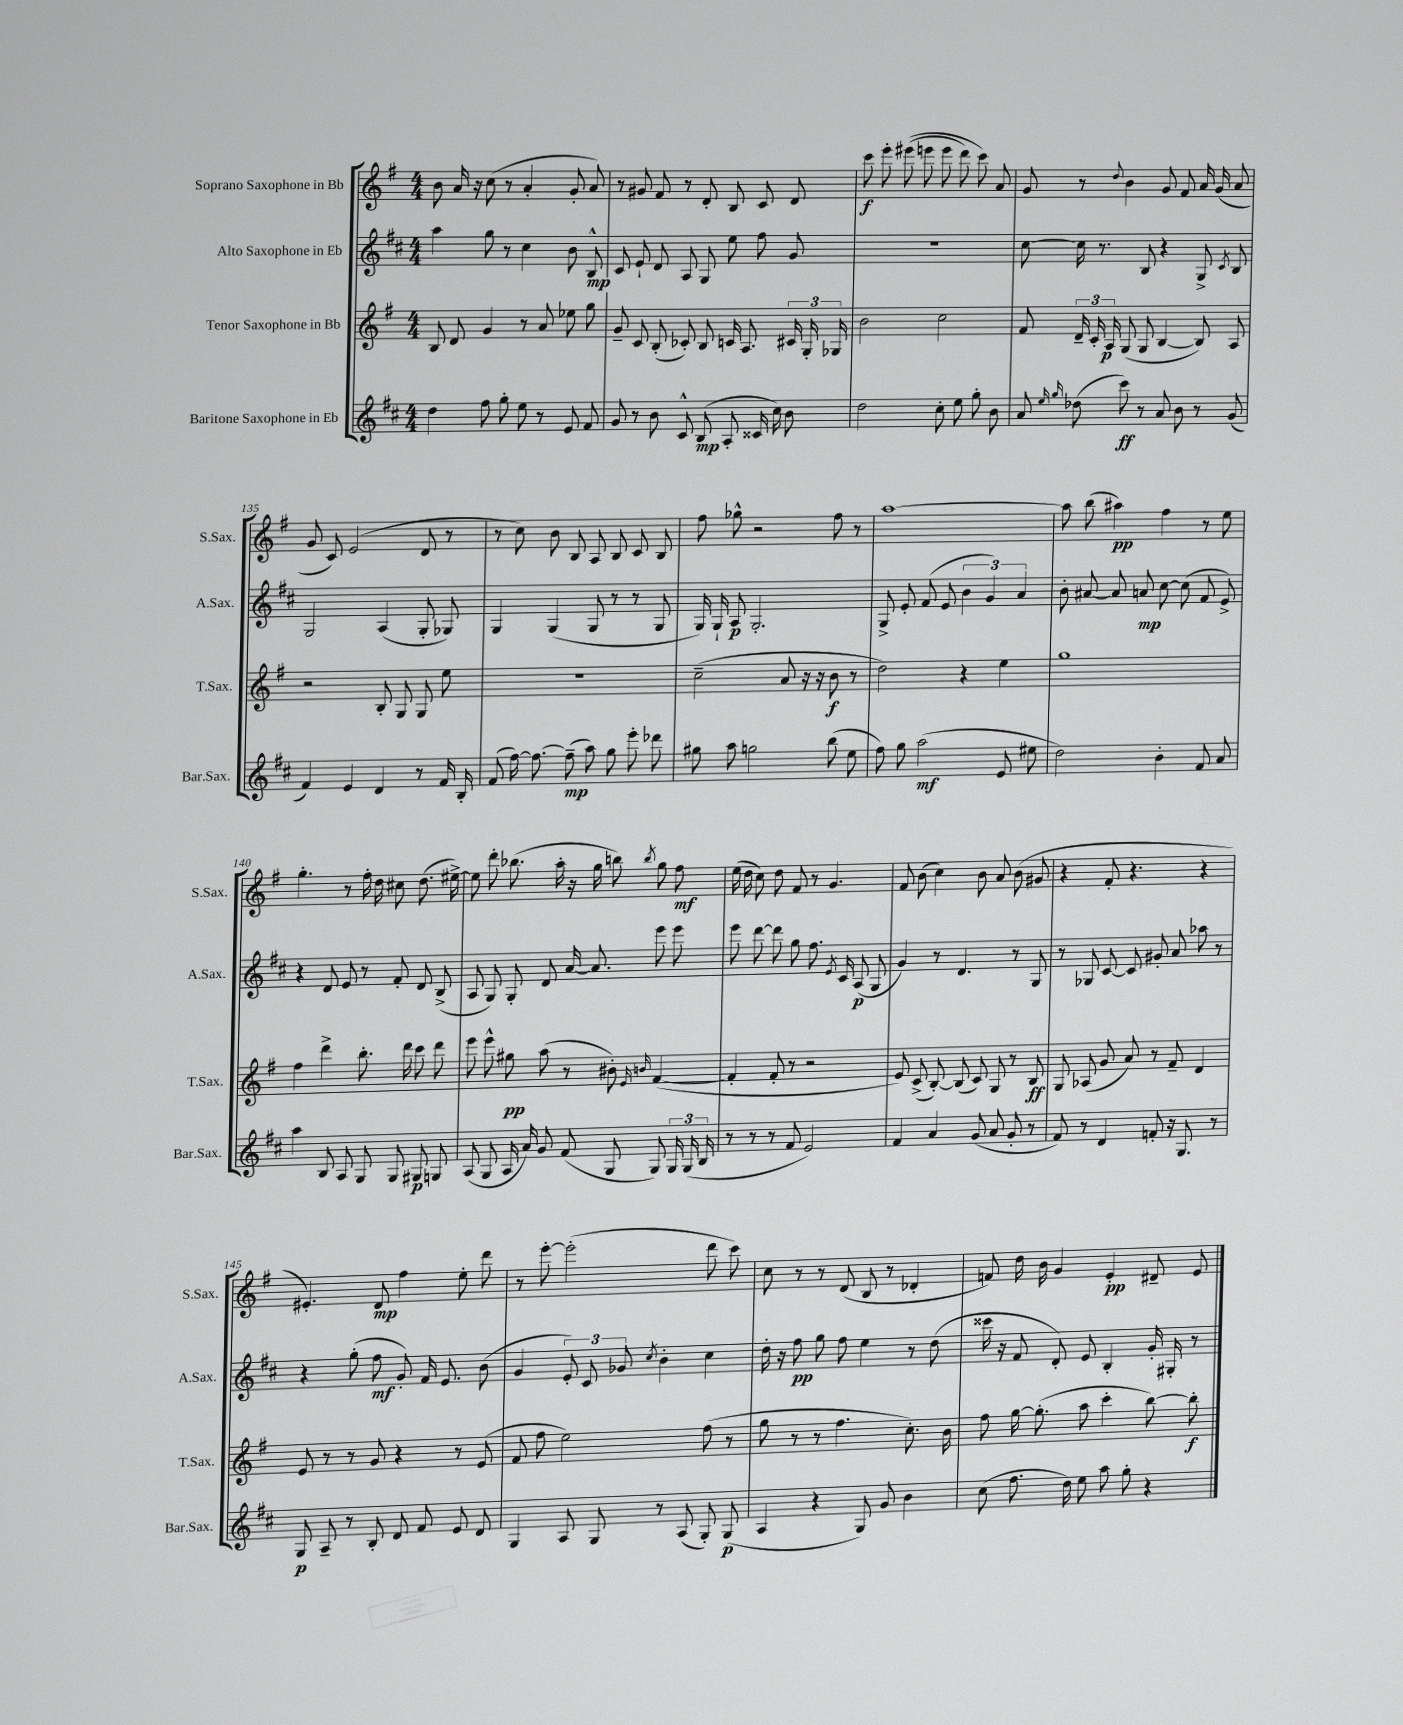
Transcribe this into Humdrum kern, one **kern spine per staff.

**kern	**kern	**kern	**kern
*staff4	*staff3	*staff2	*staff1
*clefG2	*clefG2	*clefG2	*clefG2
*k[f#c#]	*k[f#]	*k[f#c#]	*k[f#]
*M4/4	*M4/4	*M4/4	*M4/4
4dd\	8B/	4aa\	8b\
.	8d/	.	16a/
.	.	.	16r
8ff#\	4g/	8gg\	(8cc\
8gg'\	.	8r	8r
8ee\	8r	4cc#\	4a'/
8r	8a/	.	.
8e/	8ee-\	8b\	8g'/
8f#/	8gg\	8B^^/	8a/)
=	=	=	=
8g/	8g~/	8c#/	8r
8r	8c/	8e`/	8g#/
8b\	(8B'/	8d/	8f#/
8c#^^/	8c-'/)	8A/	8r
(8B/	8B/	8G/	8d'/
8A'/	16c/	8ee\	8B/
.	8.A/	.	.
16c##/	.	8ff#\	8c/
16cc#\)	.	.	.
8b\	24c#/	8g/	8d/
.	24G'/	.	.
.	24G-/	.	.
=	=	=	=
2dd\	2b\	1r	8ccc\
.	.	.	8eee'\
.	.	.	&((8eee#\
.	.	.	8eee\
8cc#'\	2cc\	.	8eee\
8ee\	.	.	8ddd\)
8gg'\	.	.	8ccc\&)
8b\	.	.	8a/
=	=	=	=
8a/	8f#/	[8cc#\	8g/
16qqee/	.	.	.
16qqgg/	.	.	.
(8dd-\	24d~/	16cc#\]	8r
.	24c'/	.	.
.	.	8.r	.
.	24A/	.	.
.	.	.	8qqdd/
8ccc#\)	(8G/	.	4b\
8r	8G/	8B/	.
8a/	[4B/	4r	8g/
8b\	.	.	8f#/
8r	8B/])	8G^/	16a/
.	.	.	(16g/
.	.	8qc#/	.
(8g/	8A/	8B/	8a/
=	=	=	=
4f#/)	2r	2G/	8g/
.	.	.	8c/)
4e/	.	.	(2e/
4d/	8B'/	(4A/	.
.	8G/	.	.
8r	8G/	8G'/	8d/
16f#/	8ee\	8G-/)	8r
16B'/	.	.	.
=	=	=	=
(8f#/	1r	4G/	8r
[16ff#\)	.	.	8cc\)
8.ff#\_	.	.	.
.	.	(4G/	8b\
(8ff#~\]	.	.	8B/
8aa\)	.	8G/	8A/
8gg\	.	8r	8B/
8eee'\	.	8r	8c/
8ddd-\	.	8G/	8B/
=	=	=	=
8gg#\	(2cc~\	16G/)	8ff#\
.	.	16G`/	.
8aa\	.	8A/	8gg-^^\
2gg\	.	2.G'/	2r
.	8a/	.	.
.	16r	.	.
.	16r	.	.
(8bb\	8b\	.	8ff#\
8ee\	8r	.	8r
=	=	=	=
8ff#\)	2dd\)	8G^/	[1aa
8gg\	.	8e'/	.
(2aa\	.	(8f#/	.
.	.	8e/	.
.	4r	6b\	.
.	.	6g/)	.
8e/	4ee\	.	.
.	.	6a/	.
8ee#\	.	.	.
=	=	=	=
2dd\)	1gg	8b'\	8aa\]
.	.	[8a#/	(8bb\
.	.	8a#/]	4aa#\)
.	.	8a/	.
4b'\	.	[8cc#\	4ff#\
.	.	(8cc#\]	.
8f#/	.	8f#/	8r
8a/	.	8e^/)	8ee\
=	=	=	=
4aa\	4ff#\	4r	4.gg'\
8B/	4ddd^\	8d/	.
8A/	.	8e/	8r
8G/	8.bb'\	8r	16ff#'\
.	.	.	16dd\
8G/	.	8f#'/	8cc#\
.	16ddd\	.	.
8G#/	8ccc\	8d/	(8.dd\
8G/	8ddd\	(8B^/	.
.	.	.	[16ee#^\)
=	=	=	=
(8A/	8eee\	8A/	8ee#\]
8G/	8eee^^\	8G/)	8ddd'\
16A/	8gg#\	8G'/	(8.bb-\
16a/)	.	.	.
8g/	(8aa\	8d/	.
.	.	.	16aa'\
(8f#/	8r	[16a/	16r
.	.	8.a/]	16gg\
8G/	8b#'\)	.	8bb\)
.	16qqe/	.	.
.	16qqb/	.	8qbb/
8G/)	([4f#/	8eee\	8gg\
24G/	.	8eee\	8ff#\
(24G/	.	.	.
24B/	.	.	.
=	=	=	=
8r	4f#'/]	8eee\	(16ee\
.	.	.	16dd\
8r	.	[8ddd\	8cc\)
8r	8f#'/	8ddd\]	8dd\
8f#/	8r	8gg\	8f#/
2e/)	2r	8.ff#\	8r
.	.	.	4.g/
.	.	8qe/	.
.	.	16c#/	.
.	.	(8A/	.
.	.	8G/	.
=	=	=	=
4f#/	8e/)	4g/)	8f#/
.	(8c^/	.	(8b\
4a/	[8B'/)	8r	4cc\)
.	(8B/]	4.d/	.
(8g/	8c/)	.	8b\
8a/	8G/	.	8a/
8g'/	8r	8r	(8b\
8r	8B/	8G/	8g#/
=	=	=	=
8f#/)	8G/	8r	4r
8r	(8A-/	8G-/	.
4d/	8g/	[8c#/	8f#'/
.	8a/)	8c#/]	4.r
8f'/	8r	8g#'/	.
16r	8f#~/	8a/	.
8.G/	.	.	.
.	4d/	8aa-\	4r
8r	.	8r	.
=	=	=	=
8G/	8e/	4r	4.e#'/)
8A~/	8r	.	.
8r	8r	(8gg'\	.
8B'/	8g/	8ff#\	8d/
8d/	4r	8g'/)	4ff#\
8f#/	.	16f#/	.
.	.	8.e/	.
8e/	8r	.	8ee'\
8d/	(8e/	(8b\	8ddd\
=	=	=	=
4G/	8f#/	4g/	8r
.	8ff#\	.	[8eee'\
8A/	2ee\)	12e'/)	(2eee'\]
.	.	12c#/	.
8G/	.	.	.
.	.	12g-/	.
.	.	8qcc#/	.
8r	.	4b'\	.
(8A/	.	.	.
8G'/)	(8ff#\	4cc#\	8ddd\
(8G/	8r	.	8ccc\)
=	=	=	=
4A/	8gg\	16dd'\	8cc\
.	.	16r	.
.	8r	8ff#\	8r
4r	8r	8gg\	8r
.	4.ff#\	8ff#\	(8d/
8G/)	.	4ee\	8B/
8g/	.	.	8r
4b\	8.cc'\)	8r	4d-'/
.	.	(8dd\	.
.	16b\	.	.
=	=	=	=
(8cc#\	8ff#\	16ccc##\	8f/)
.	.	16r	.
8.ff#\	[16gg\	8f#/	16dd\
.	(8.gg'\]	.	16b\
.	.	8d'/)	4g/
16dd\)	.	.	.
8ee\	8aa\	8e/	.
8aa\	4ccc'\	4B'/	4e'/
8gg'\	.	.	.
4r	[8bb\)	16g'/	8d#~/
.	.	16G#'/	.
.	8bb'\]	8r	8e/
==	==	==	==
*-	*-	*-	*-
